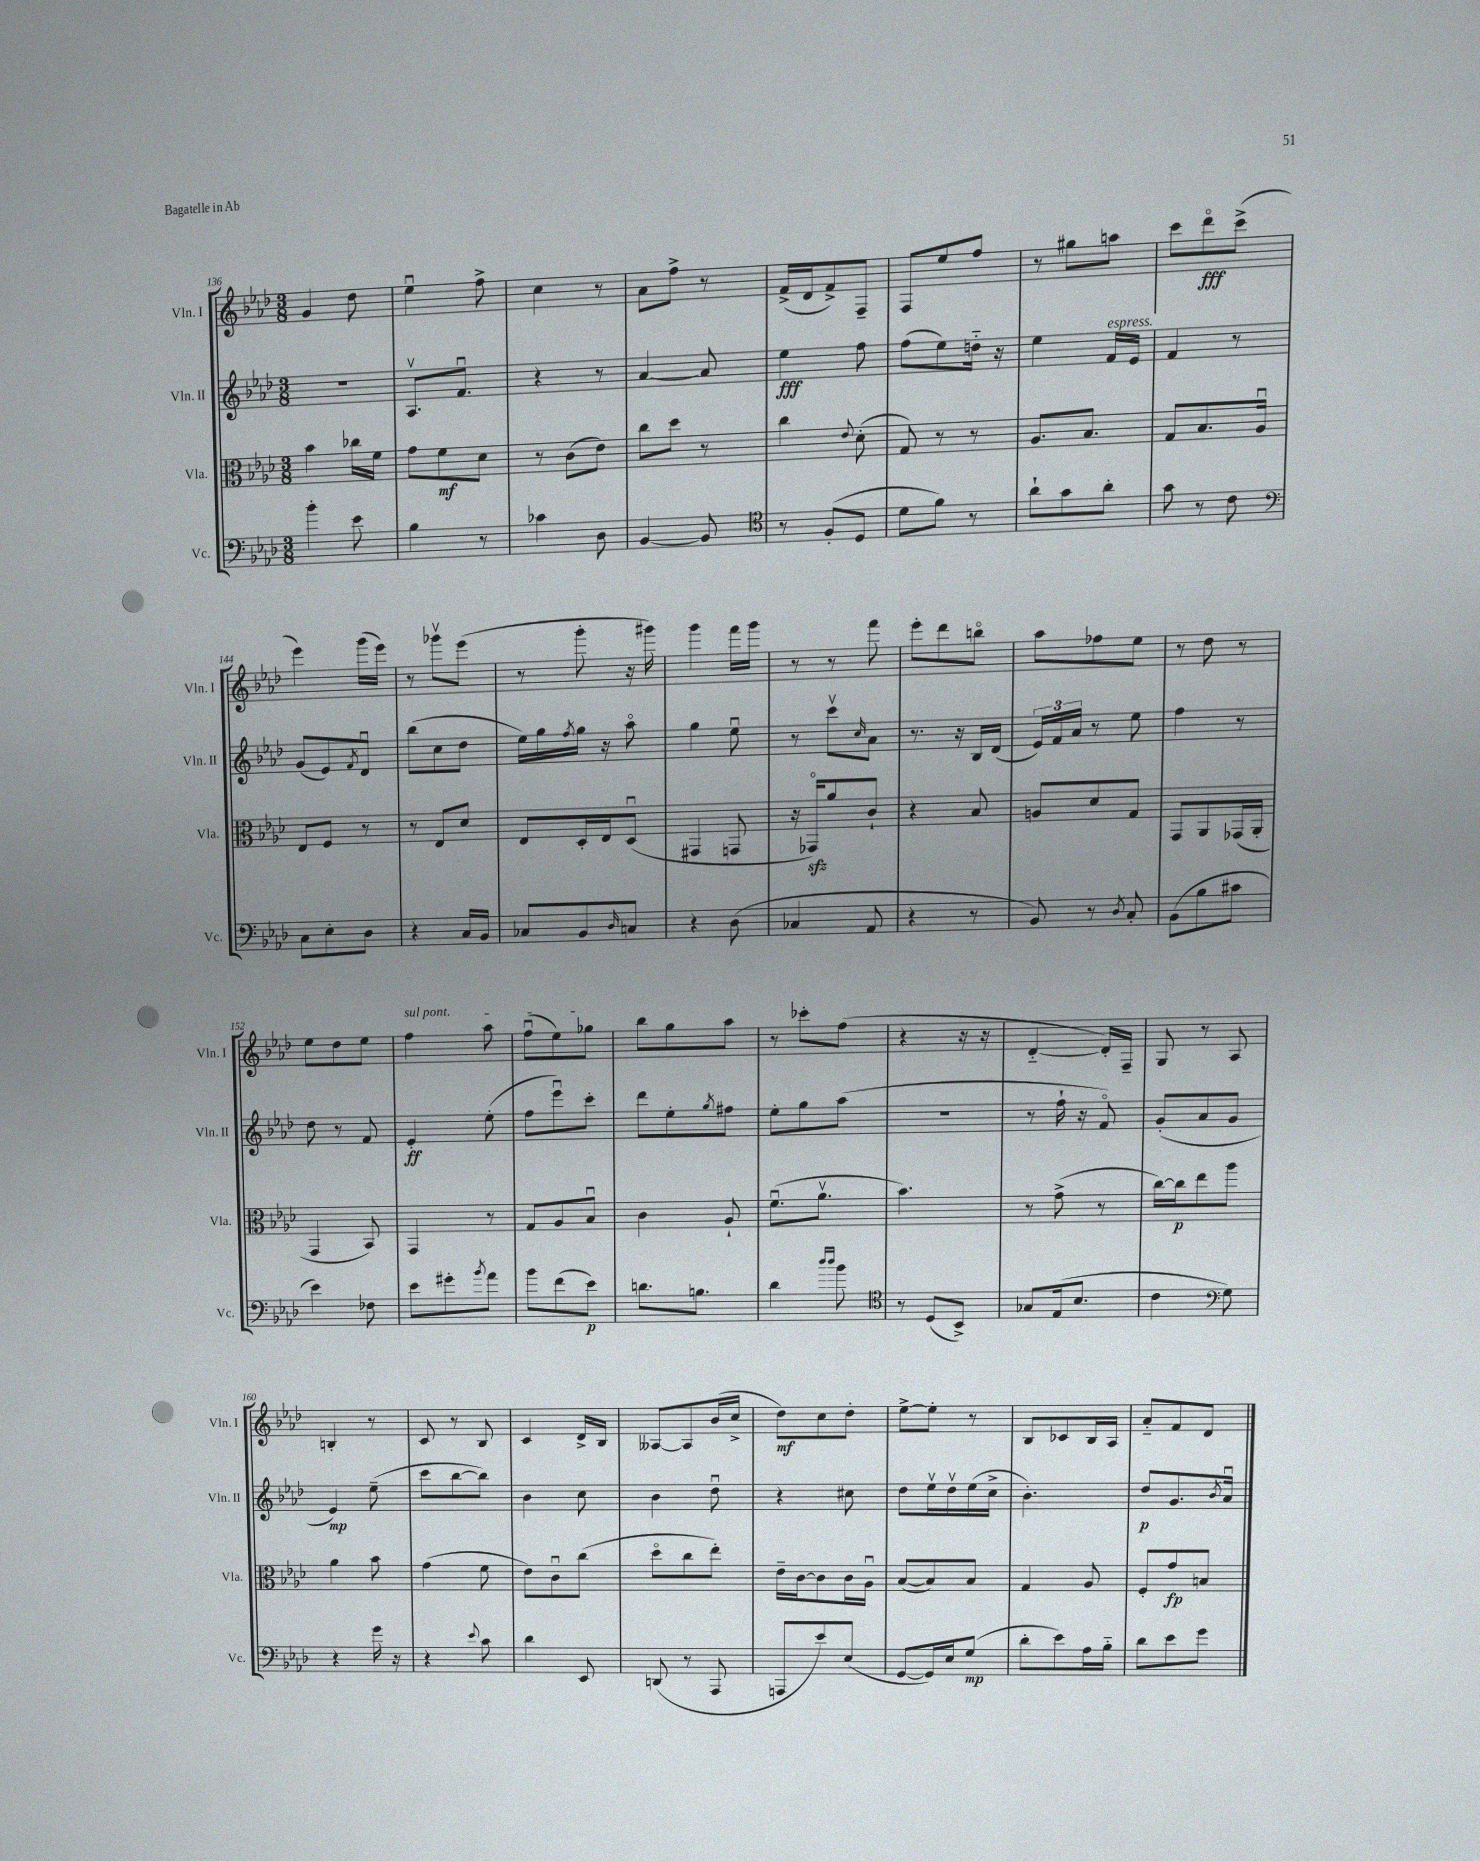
<<
\new StaffGroup <<
\new Staff = "s0" \with { instrumentName = "Vln. I" shortInstrumentName = "Vln. I" } {
    \clef treble \key aes \major \numericTimeSignature \time 3/8
    g'4 des''8 |
    ees''4\downbow f''8-> |
    c''4 r8 |
    aes'8 f''8-> r8 |
    f'16->( des'16 f'8->) f8-- |
    f8 ees''8 f''8 |
    r8 gis''8 a''8 |
    c'''8 des'''8\flageolet\fff c'''8->( |
    ees'''4) g'''16( ees'''16) |
    r8 ges'''8\upbow ees'''8( |
    r8 g'''8-. r16 gis'''16) |
    g'''4 f'''16 g'''16 |
    r8 r8 f'''8 |
    ees'''8-. des'''8 b''8\flageolet |
    aes''8 fes''8 ees''8 |
    r8 des''8 r8 |
    ees''8 des''8 ees''8 |
    \once \override TextSpanner.bound-details.left.text = \markup { \italic "sul pont." } f''4\startTextSpan aes''8 |
    f''8\downbow( ees''8) ges''8\stopTextSpan |
    bes''8 g''8 aes''8 |
    r8 ces'''8-. f''8( |
    r4 r16 r16 |
    des'4~-_ des'16-.) f16-- |
    g8 r8 aes8 |
    b4-. r8 |
    c'8 r8 bes8 |
    c'4 des'16-> bes16 |
    aeses8~ aeses8 bes'16( c''16-> |
    des''8\mf) c''8 des''8-. |
    ees''8~-> ees''8-. r8 |
    bes8 ces'8 bes16 aes16 |
    aes'8-_ f'8 des'8 \bar "|." |
}
\new Staff = "s1" \with { instrumentName = "Vln. II" shortInstrumentName = "Vln. II" } {
    \clef treble \key aes \major \numericTimeSignature \time 3/8
    R4. |
    aes8.\upbow f'8.\downbow |
    r4 r8 |
    aes'4~ aes'8 |
    ees''4\fff f''8 |
    f''8( ees''8) d''16-_ r16 |
    ees''4 f'16^\markup { \italic "espress." } ees'16 |
    f'4 r8 |
    g'8( ees'8) \acciaccatura { f'8 } des'8\downbow |
    bes''8( c''8 des''8 |
    ees''16) g''16 \acciaccatura { f''8 } g''16 r16 aes''8\flageolet |
    g''4 ees''8\downbow |
    r8 c'''8\upbow \grace { c''16 } aes'8 |
    r8. r16 bes16 des'16( |
    \tuplet 3/2 { ees'16) f'16 aes'16 } r8 ees''8 |
    f''4 r8 |
    des''8 r8 f'8 |
    ees'4-.\ff ees''8-.( |
    f''8 ees'''8\downbow) c'''8-. |
    des'''8 ees''8-. \acciaccatura { g''8 } fis''8 |
    ees''8-. g''8 aes''8( |
    R4. |
    r8 f''16-! r16 f'8\flageolet) |
    g'8-.( aes'8 g'8 |
    ees'4\mp) ees''8--( |
    c'''8 bes''8~ bes''8) |
    bes'4 c''8 |
    bes'4 des''8\downbow |
    r4 cis''8 |
    des''8 ees''16\upbow des''16\upbow ees''16( c''16-> |
    bes'4.-.) |
    des''8\p g'8. \acciaccatura { bes'8 } aes'16\downbow \bar "|." |
}
\new Staff = "s2" \with { instrumentName = "Vla." shortInstrumentName = "Vla." } {
    \clef alto \key aes \major \numericTimeSignature \time 3/8
    bes'4 ces''16 f'16 |
    g'8 f'8\mf des'8 |
    r8 c'8( ees'8) |
    c''8 des''8 r8 |
    c''4 \appoggiatura { ees'8 } des'8-.( |
    g8) r8 r8 |
    aes8. bes8. |
    g8 bes8. aes16\downbow |
    ees8 f8 r8 |
    r8 ees8 des'8 |
    ees8 des16-. ees16 des8\downbow( |
    gis,4 g,8 |
    r16 ges,16\flageolet\sfz) aes'8 c'8-! |
    r4 bes8 |
    a8 des'8 g8 |
    g,8 aes,8 ges,16( aes,16-. |
    g,4 bes,8) |
    g,4 r8 |
    g8 aes8 bes8\downbow |
    c'4 aes8-! |
    f'8.\downbow( aes'8.\upbow |
    bes'4.) |
    r8 g'8->( r8 |
    c''16~) c''16\p ees''8 aes''8 |
    aes'4 bes'8 |
    g'4( f'8 |
    ees'8) c'8\downbow c''8( |
    des''8\flageolet c''8 ees''8-.) |
    ees'16-- c'16~ c'8 c'16 aes16\downbow |
    bes8~( bes8) bes8 |
    g4 aes8 |
    f8-. g'8\fp b8 \bar "|." |
}
\new Staff = "s3" \with { instrumentName = "Vc." shortInstrumentName = "Vc." } {
    \clef bass \key aes \major \numericTimeSignature \time 3/8
    bes'4-. ees'8 |
    bes4 r8 |
    ces'4 des8 |
    bes,4~ bes,8 |
    \clef tenor r8 f8-.( des8 |
    des'8 f'8) r8 |
    aes'8-! g'8 aes'8-. |
    g'8 r8 c'8 |
    \clef bass c8 ees8-. des8 |
    r4 c16 bes,16 |
    ces8 bes,8 \grace { des16 } c8 |
    r4 des8( |
    ces4 aes,8 |
    r4 r8 |
    bes,8) r8 \acciaccatura { des8 } c8-. |
    bes,8( bes8 cis'8 |
    ees'4) fes8 |
    ees'8 gis'8-. \acciaccatura { bes'8 } aes'8 |
    bes'8 f'8( ees'8\p) |
    d'8. b8. |
    des'4 \grace { des''16 des''16 } bes'8 |
    \clef tenor r8 des8( bes,8->) |
    ges8 ees16( bes8. |
    c'4 \clef bass g8) |
    r4 g'16 r16 |
    r4 \appoggiatura { ees'8 } c'8 |
    des'4 ees,8 |
    d,8( r8 aes,,8 |
    a,,8 ees'8) ees8( |
    g,8~ g,16) ees16 g8\mp( |
    des'8-. ees'8) aes16 bes16-_ |
    des'8 ees'8 g'8 \bar "|." |
}
>>
>>
\layout { \context { \Score currentBarNumber = #136 } }
